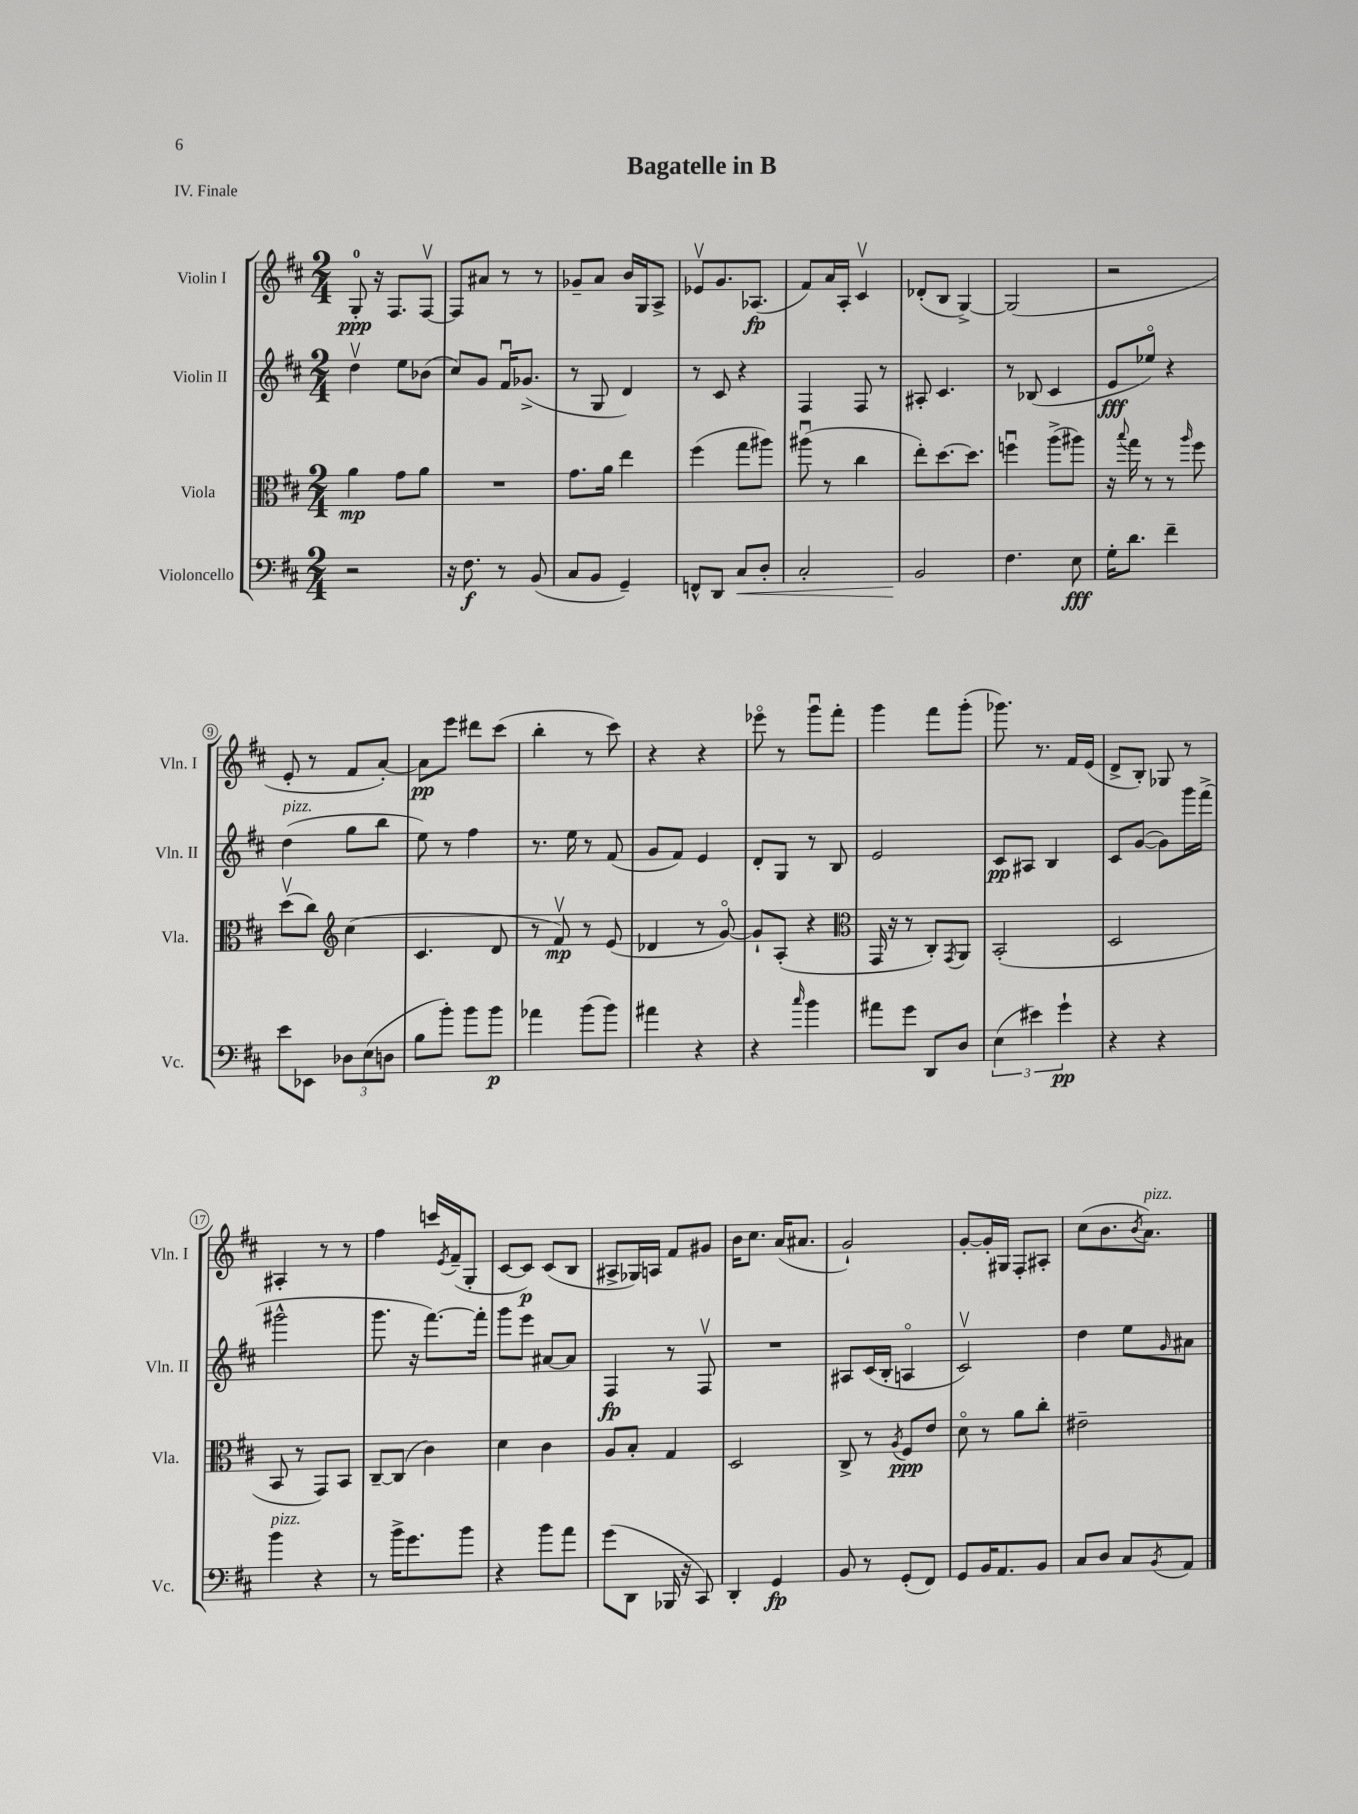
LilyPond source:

\header { title = "Bagatelle in B" piece = "IV. Finale" }
<<
\new StaffGroup <<
\new Staff = "s0" \with { instrumentName = "Violin I" shortInstrumentName = "Vln. I" } {
    \clef treble \key d \major \numericTimeSignature \time 2/4
    g8-0-.\ppp r16 fis8. fis8~\upbow |
    fis8 ais'8 r8 r8 |
    ges'8-- a'8 b'16 g16 a8-> |
    ees'8\upbow g'8. aes8.\fp( |
    fis'8) a'16 a16-. cis'4\upbow |
    des'8-.( b8 g4~->) |
    g2( |
    r2 |
    e'8-. r8 fis'8 a'8~-.) |
    a'8\pp e'''8 dis'''8 cis'''8( |
    b''4-. r8 cis'''8) |
    r4 r4 |
    ees'''8\flageolet r8 g'''8\downbow fis'''8-. |
    g'''4 fis'''8 g'''8-.( |
    ges'''8.) r8. fis'16 e'16( |
    d'8-> b8-.) ges8 r8 |
    ais4-. r8 r8 |
    fis''4 c'''16 \acciaccatura { e'8 } fis'16--( g8-. |
    cis'8~ cis'8\p) cis'8( b8 |
    ais8-> ges16) a16 fis'8 gis'8 |
    b'16 cis''8. a'16( ais'8. |
    g'2-!) |
    g'8~-. g'16-. gis16 fis8-. ais8-. |
    cis''8( b'8. \acciaccatura { b'8 } a'8.^\markup { \italic "pizz." }) \bar "|." |
}
\new Staff = "s1" \with { instrumentName = "Violin II" shortInstrumentName = "Vln. II" } {
    \clef treble \key d \major \numericTimeSignature \time 2/4
    d''4\upbow e''8 bes'8( |
    cis''8) g'8 fis'16\downbow ges'8.->( |
    r8 g8 d'4) |
    r8 cis'8 r4 |
    fis4 fis8 r8 |
    ais8-. cis'4. |
    r8 bes8( cis'4 |
    e'8\fff ees''8\flageolet) r4 |
    d''4^\markup { \italic "pizz." }( g''8 b''8 |
    e''8) r8 fis''4 |
    r8. e''16 r8 fis'8( |
    g'8 fis'8) e'4 |
    d'8-. g8 r8 b8 |
    e'2 |
    cis'8\pp ais8 b4 |
    cis'8 g'8~( g'8) g'''16 fis'''16->( |
    gis'''2-^ |
    g'''8. r16 fis'''8.~) fis'''16-. |
    g'''8 e'''8 ais'8~ ais'8 |
    fis4\fp r8 fis8\upbow |
    R2 |
    ais8 cis'16( b16-. a4\flageolet |
    cis'2\upbow) |
    d''4 e''8 \grace { g'16 } ais'8 \bar "|." |
}
\new Staff = "s2" \with { instrumentName = "Viola" shortInstrumentName = "Vla." } {
    \clef alto \key d \major \numericTimeSignature \time 2/4
    a'4\mp g'8 a'8 |
    R2 |
    g'8. a'16 e''4 |
    fis''4( g''8 ais''8) |
    ais''8\downbow( r8 cis''4 |
    e''8-.) d''8.~ d''8. |
    f''4\downbow a''8->( ais''8) |
    r16 \appoggiatura { b''8 } g''16 r8 r8 \grace { a''16 } fis''8 |
    d''8\upbow( cis''8) \clef treble cis''4( |
    cis'4. d'8 |
    r8 fis'8\upbow\mp) r8 e'8( |
    des'4 r8 g'8~\flageolet) |
    g'8-! a8-.( r4 |
    \clef alto g,16 r16 r8 cis8-.) \acciaccatura { g,8 } a,8 |
    b,2-.( |
    d2 |
    b,8 r8 g,8) b,8 |
    cis8~-- cis8( cis'4) |
    d'4 cis'4 |
    a8 b8-. g4 |
    d2 |
    cis8-> r8 \acciaccatura { a8 } fis8\ppp e'8 |
    d'8\flageolet r8 a'8 cis''8-. |
    eis'2-- \bar "|." |
}
\new Staff = "s3" \with { instrumentName = "Violoncello" shortInstrumentName = "Vc." } {
    \clef bass \key d \major \numericTimeSignature \time 2/4
    r2 |
    r16 fis8.\f r8 b,8( |
    cis8 b,8 g,4--) |
    f,8-^ d,8 cis8\< d8-. |
    cis2-. |
    b,2\! |
    fis4. e8\fff |
    g16-. d'8. fis'4-- |
    e'8 ees,8 \tuplet 3/2 { des8 e8( d8 } |
    b8 b'8-.) b'8 b'8\p |
    aes'4 b'8( b'8) |
    ais'4 r4 |
    r4 \grace { cis''16 } b'4 |
    ais'8 g'8 d,8 d8 |
    \tuplet 3/2 { e4( eis'4) g'4-!\pp } |
    r4 r4 |
    b'4^\markup { \italic "pizz." } r4 |
    r8 b'16-> g'8. b'8 |
    r4 b'8 a'8 |
    g'8( d,8 bes,,16 r16 cis,8) |
    d,4-. g,4\fp |
    b,8 r8 g,8-.( fis,8) |
    g,8 b,16 a,8. b,8 |
    cis8 d8 cis8 \acciaccatura { b,8 } a,8 \bar "|." |
}
>>
>>
\layout { \context { \Score \override BarNumber.stencil = #(make-stencil-circler 0.1 0.3 ly:text-interface::print) } }
